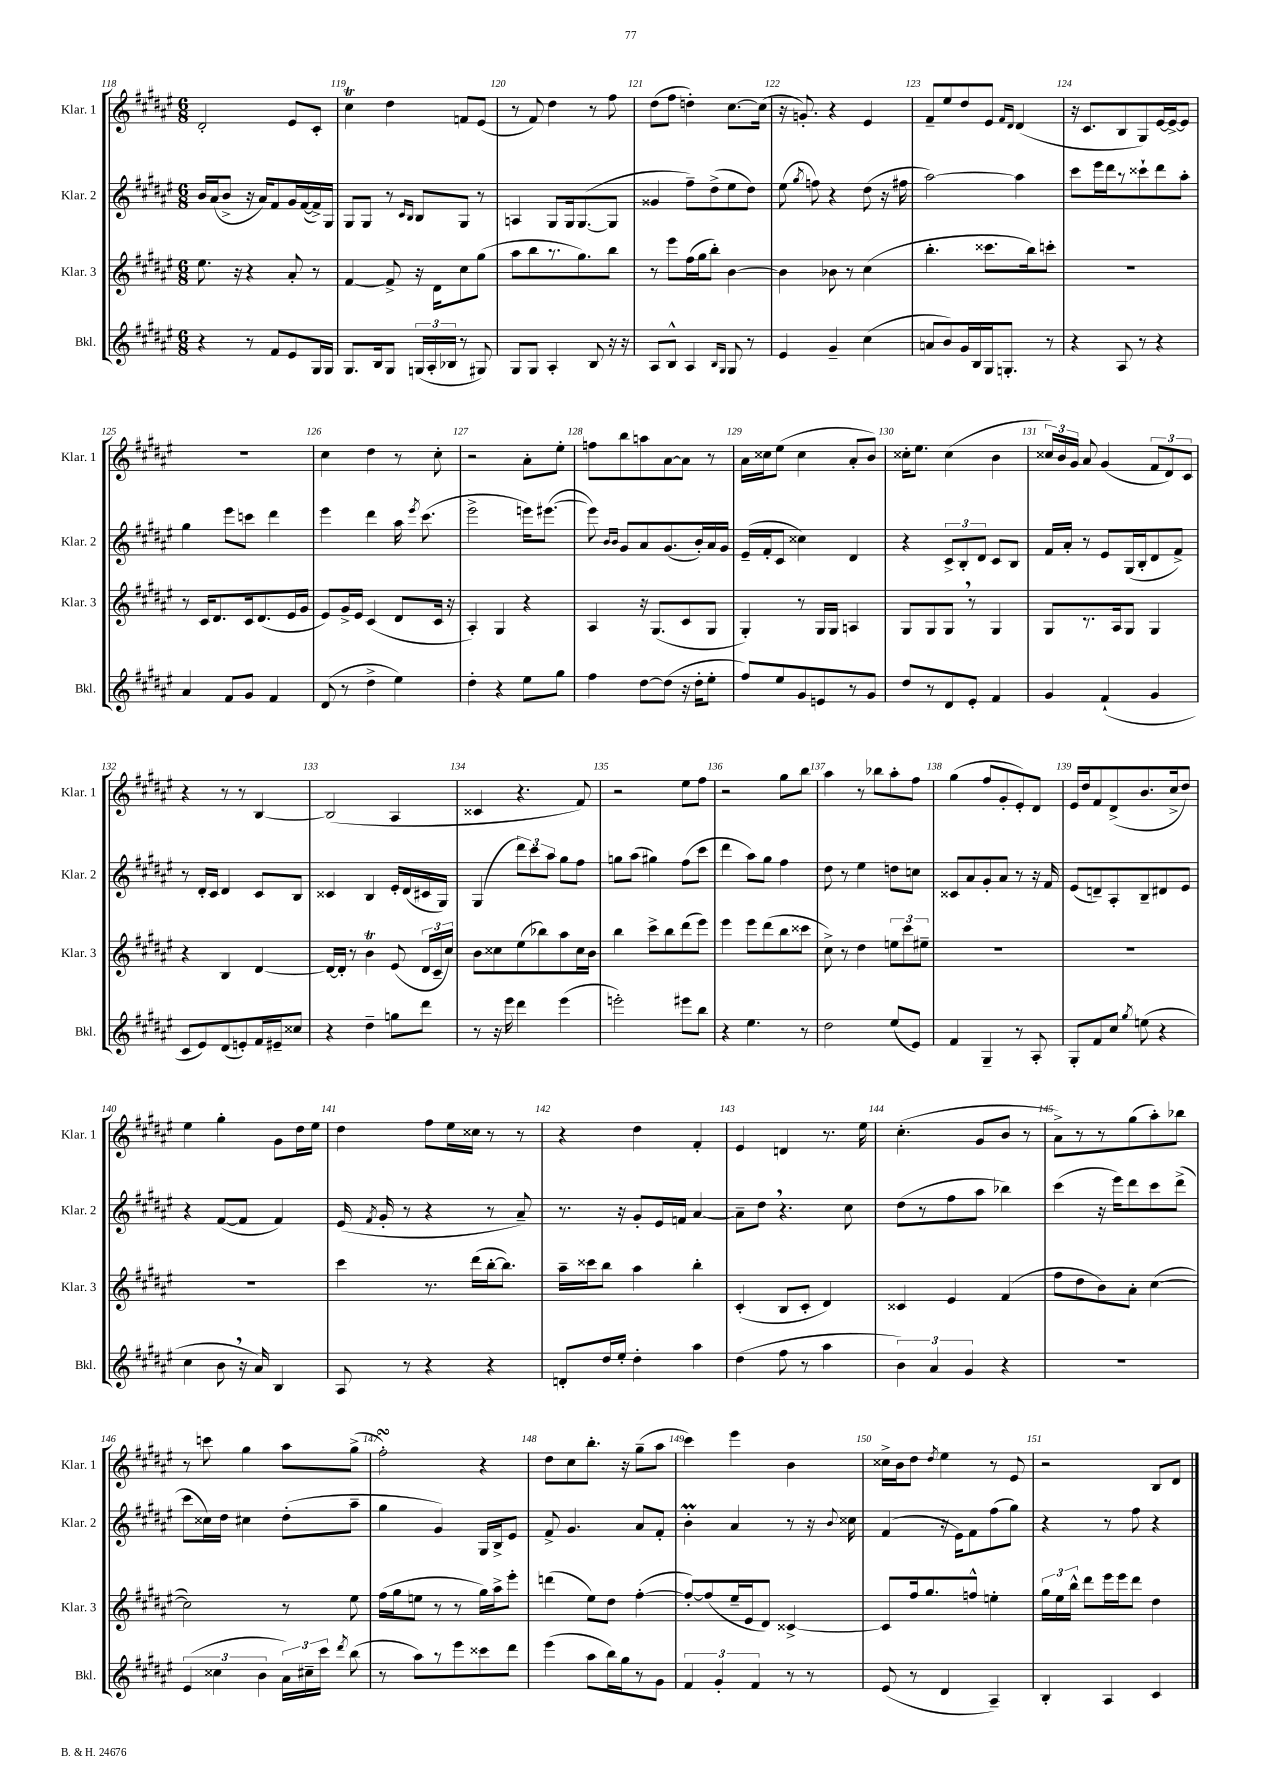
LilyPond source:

<<
\new StaffGroup <<
\new Staff = "s0" \with { instrumentName = "Klar. 1" shortInstrumentName = "Klar. 1" } {
    \clef treble \key fis \major \numericTimeSignature \time 6/8
    \autoBeamOff dis'2-. eis'8[ cis'8]-. |
    cis''4\trill dis''4 f'8[ eis'8]( |
    r8 fis'8) dis''4 r8 fis''8 |
    dis''8[( fis''8] d''4-.) cis''8.[~ cis''16]( |
    r16 g'8.-.) r4 eis'4 |
    fis'8[-- eis''8 dis''8 eis'8] \grace { fis'16[ dis'16] } dis'4( |
    r16 cis'8.[ b8 gis8) eis'16~ eis'16~-> eis'8] |
    R2. |
    cis''4 dis''4 r8 cis''8-. |
    r2 ais'8[-. eis''8]-. |
    f''8[ b''8 a''8 ais'8~ ais'8] r8 |
    ais'16[ cisis''16 eis''8]( cisis''4 ais'8[-. b'8]) |
    cisis''16[-. eis''8.] cisis''4( b'4 |
    \tuplet 3/2 { cisis''16[) b'16 gis'16] } ais'8 gis'4( \tuplet 3/2 { fis'8[ dis'8) cis'8] } |
    r4 r8 r8 b4~ |
    b2( ais4 |
    cisis'4 r4. fis'8) |
    r2 eis''8[ fis''8] |
    r2 gis''8[ b''8] |
    ais''4 r8 bes''8[ ais''8-. fis''8] |
    gis''4( fis''8[ gis'8-. eis'8-.) dis'8] |
    eis'16[ dis''16 fis'8 dis'8->( b'8. cis''16-> dis''8]) |
    eis''4 gis''4-. gis'8[ dis''16 eis''16] |
    dis''4 fis''8[ eis''16 cisis''16] r8 r8 |
    r4 dis''4 fis'4-. |
    eis'4 d'4 r8. eis''16 |
    cis''4.-.( gis'8[ b'8] r8 |
    ais'8[->) r8 r8 gis''8( ais''8-.) bes''8] |
    r8 c'''8 gis''4 ais''8[ gis''8]->( |
    fis''2-.\turn) r4 |
    dis''8[ cis''8 b''8.]-. r16 gis''8[--( ais''8] |
    cis'''4) eis'''4 b'4 |
    cisis''16[-> b'16 dis''8] \acciaccatura { dis''8 } eis''4 r8 eis'8 |
    r2 b8[ dis'8] \bar "|." |
}
\new Staff = "s1" \with { instrumentName = "Klar. 2" shortInstrumentName = "Klar. 2" } {
    \clef treble \key fis \major \numericTimeSignature \time 6/8
    \autoBeamOff b'16[ ais'16( b'8]-> r16 ais'16[) fis'8 gis'16 fis'16~( fis'16->) gis16] |
    gis8[ gis8] r8 \grace { cis'16[ b16] } b8[ gis8] r8 |
    a4 gis8[ gis16 gis8.~( gis8] |
    gisis'4 fis''8[--) dis''8->( eis''8 dis''8]) |
    eis''8( \acciaccatura { gis''8 } f''8) r4 dis''8( r16 fis''16 |
    ais''2~) ais''4 |
    cis'''8[ eis'''16 dis'''16 r8 cisis'''8-! dis'''8 ais''8]-. |
    gis''4 eis'''8[ c'''8] dis'''4 |
    eis'''4 dis'''4 ais''16 \acciaccatura { eis'''8 } cis'''8.( |
    eis'''2-> e'''16[) eis'''8.]~( |
    eis'''8) \grace { b'16[ b'16] } gis'8[ ais'8 gis'8.( b'16-.) ais'16 gis'16] |
    eis'16[--( fis'16-. cis'8] cisis''4) dis'4 |
    r4 \tuplet 3/2 { cis'8[-> b8-. dis'8] } cis'8[ b8] |
    fis'16[ ais'16]-. r8 eis'8[ gis16( b16-. dis'8 fis'8]->) |
    r8 dis'16[-. cis'16] dis'4 cis'8[ b8] |
    cisis'4 b4 eis'16[-. dis'16( cis'16 gis16]) |
    gis4( \tuplet 3/2 { dis'''8[) cis'''8 ais''8] } gis''8[ fis''8] |
    g''8[ ais''8]( gis''4) fis''8[( cis'''8] |
    dis'''4 ais''8[) gis''8] fis''4 |
    dis''8 r8 eis''4 d''8[ c''8] |
    cisis'8[ ais'8 gis'8-. ais'8] r8 r16 fis'16 |
    eis'8[( d'8--) ais8-. b8-- dis'8 eis'8] |
    r4 fis'8[~( fis'8] fis'4) |
    eis'16( \acciaccatura { fis'8 } gis'16-. r8 r4 r8 ais'8--) |
    r8. r16 gis'8[-. eis'16 f'16] ais'4~ |
    ais'8[-- dis''8] \breathe r4. cis''8 |
    dis''8[( r8 fis''8 ais''8] bes''4) |
    cis'''4( r16 eis'''16[) dis'''8 cis'''8 dis'''8]->( |
    cis'''8[ cisis''16) dis''16] cis''4 dis''8[-.( ais''8]-- |
    gis''4 gis'4) gis16[ b16-> eis'8] |
    fis'8-> gis'4. ais'8[ fis'8]-. |
    b'4-.\prall ais'4 r8 r16 \appoggiatura { b'8 } cisis''16 |
    fis'4( r16 eis'16[) fis'8 fis''8( gis''8]) |
    r4 r8 fis''8 r4 \bar "|." |
}
\new Staff = "s2" \with { instrumentName = "Klar. 3" shortInstrumentName = "Klar. 3" } {
    \clef treble \key fis \major \numericTimeSignature \time 6/8
    \autoBeamOff eis''8. r16 r4 ais'8-. r8 |
    fis'4~ fis'8-> r16 dis'16[ cis''8 gis''8]( |
    ais''8[ b''8 r8. gis''8.) b''8] |
    r8 eis'''8[ fis''16( gis''16 b''8]-.) b'4~ |
    b'4 bes'8 r8 cis''4( |
    b''4.-. cisis'''8.[ b''16) c'''8]-. |
    R2. |
    r8 cis'16[ dis'8. cis'16 dis'8.( eis'16 gis'16] |
    eis'8[) gis'16-> eis'16] cis'4( dis'8[ cis'16] r16 |
    ais4-.) gis4 r4 |
    ais4 r16 gis8.[( cis'8 gis8] |
    gis4-.) r8 gis16[ gis16] a4 |
    gis8[ gis8 gis8] \breathe r8 gis4 |
    gis8[ r8. ais16 gis8] gis4 |
    r4 b4 dis'4~ |
    dis'16[~ dis'16]-. r8 b'4\trill eis'8( \tuplet 3/2 { dis'16[ cis'16-- cis''16]) } |
    b'8[ cisis''8 eis''8( bes''8) ais''8 cisis''16 b'16] |
    b''4 cis'''8[-> b''8 dis'''8( eis'''8]) |
    eis'''4 eis'''8[ dis'''8( b''8 cisis'''8] |
    cis''8->) r8 dis''4 \tuplet 3/2 { e''8[ cis'''8 eis''8]-- } |
    R2. |
    R2. |
    R2. |
    cis'''4 r8. dis'''16[( b''16~-. b''8.]) |
    ais''16[-- cisis'''16 b''8] ais''4 b''4-. |
    cis'4-.( b8[ cis'8]-. dis'4) |
    cisis'4 eis'4 fis'4( |
    fis''8[ dis''8 b'8) ais'8]-. cis''4~( |
    cis''2) r8 eis''8 |
    fis''16[( gis''16 e''8] r8 r8 gis''16[) ais''16-> eis'''8]-. |
    d'''4( eis''8[) dis''8] fis''4~-.( |
    fis''8[~-.) fis''8( eis''16-- eis'16 dis'8]) cisis'4~-> |
    cisis'8[ fis''16 gis''8. f''8]-^ e''4-. |
    \tuplet 3/2 { gis''16[ eis''16 b''16]-^ } dis'''8[ eis'''16 eis'''16 dis'''8] dis''4 \bar "|." |
}
\new Staff = "s3" \with { instrumentName = "Bkl." shortInstrumentName = "Bkl." } {
    \clef treble \key fis \major \numericTimeSignature \time 6/8
    \autoBeamOff r4 r8 fis'8[ eis'8 gis16 gis16] |
    gis8.[ b16 gis8] \tuplet 3/2 { g16[( ais16-. bes16] } r8 gis8) |
    gis8[ gis8] ais4-. b8 r16 r16 |
    ais8[ b8]-^ ais4 \grace { b16[ gis16] } gis8 r8 |
    eis'4 gis'4-- cis''4( |
    a'8[ b'8) gis'16 b16 gis16 g8.]-. r8 |
    r4 ais8 r8 r4 |
    ais'4 fis'8[ gis'8] fis'4 |
    dis'8( r8 dis''4-> eis''4) |
    dis''4-. r4 eis''8[ gis''8] |
    fis''4 dis''8[~ dis''8]( r16 dis''16[-. eis''8]-. |
    fis''8[) eis''8 gis'8 e'8 r8 gis'8] |
    dis''8[ r8 dis'8 eis'8]-. fis'4 |
    gis'4 fis'4-!( gis'4 |
    cis'8[ eis'8) dis'8( e'8-.) fis'16 eis'16-- cisis''8] |
    r4 dis''4-- g''8[ dis'''8] |
    r8 r16 eis'''16 dis'''4 eis'''4( |
    e'''2-.) eis'''8[ b''8] |
    r4 eis''4. r8 |
    dis''2 eis''8[( eis'8]) |
    fis'4 gis4-- r8 ais8-. |
    gis8[-. fis'8 cis''8] \acciaccatura { gis''8 } e''8( r4 |
    cis''4 b'8 \breathe r16 ais'16) b4 |
    ais8 r8 r4 r4 |
    d'8[-. dis''16 eis''16]-. dis''4-. ais''4 |
    dis''4( fis''8 r8 ais''4 |
    \tuplet 3/2 { b'4) ais'4 gis'4 } r4 |
    R2. |
    \tuplet 3/2 { eis'4( cisis''4 b'4 } \tuplet 3/2 { ais'16[) cis''16-- cis'''16] } \acciaccatura { dis'''8 } b''8( |
    r8 ais''8[) r8 eis'''8 cisis'''8 dis'''8] |
    eis'''4( ais''8[ b''16) gis''16 r8 gis'8] |
    \tuplet 3/2 { fis'4 gis'4-. fis'4 } r8 r8 |
    eis'8( r8 dis'4 ais4--) |
    b4-. ais4 cis'4 \bar "|." |
}
>>
>>
\layout { \context { \Score currentBarNumber = #118 \override BarNumber.break-visibility = ##(#f #t #t) barNumberVisibility = #all-bar-numbers-visible } }
